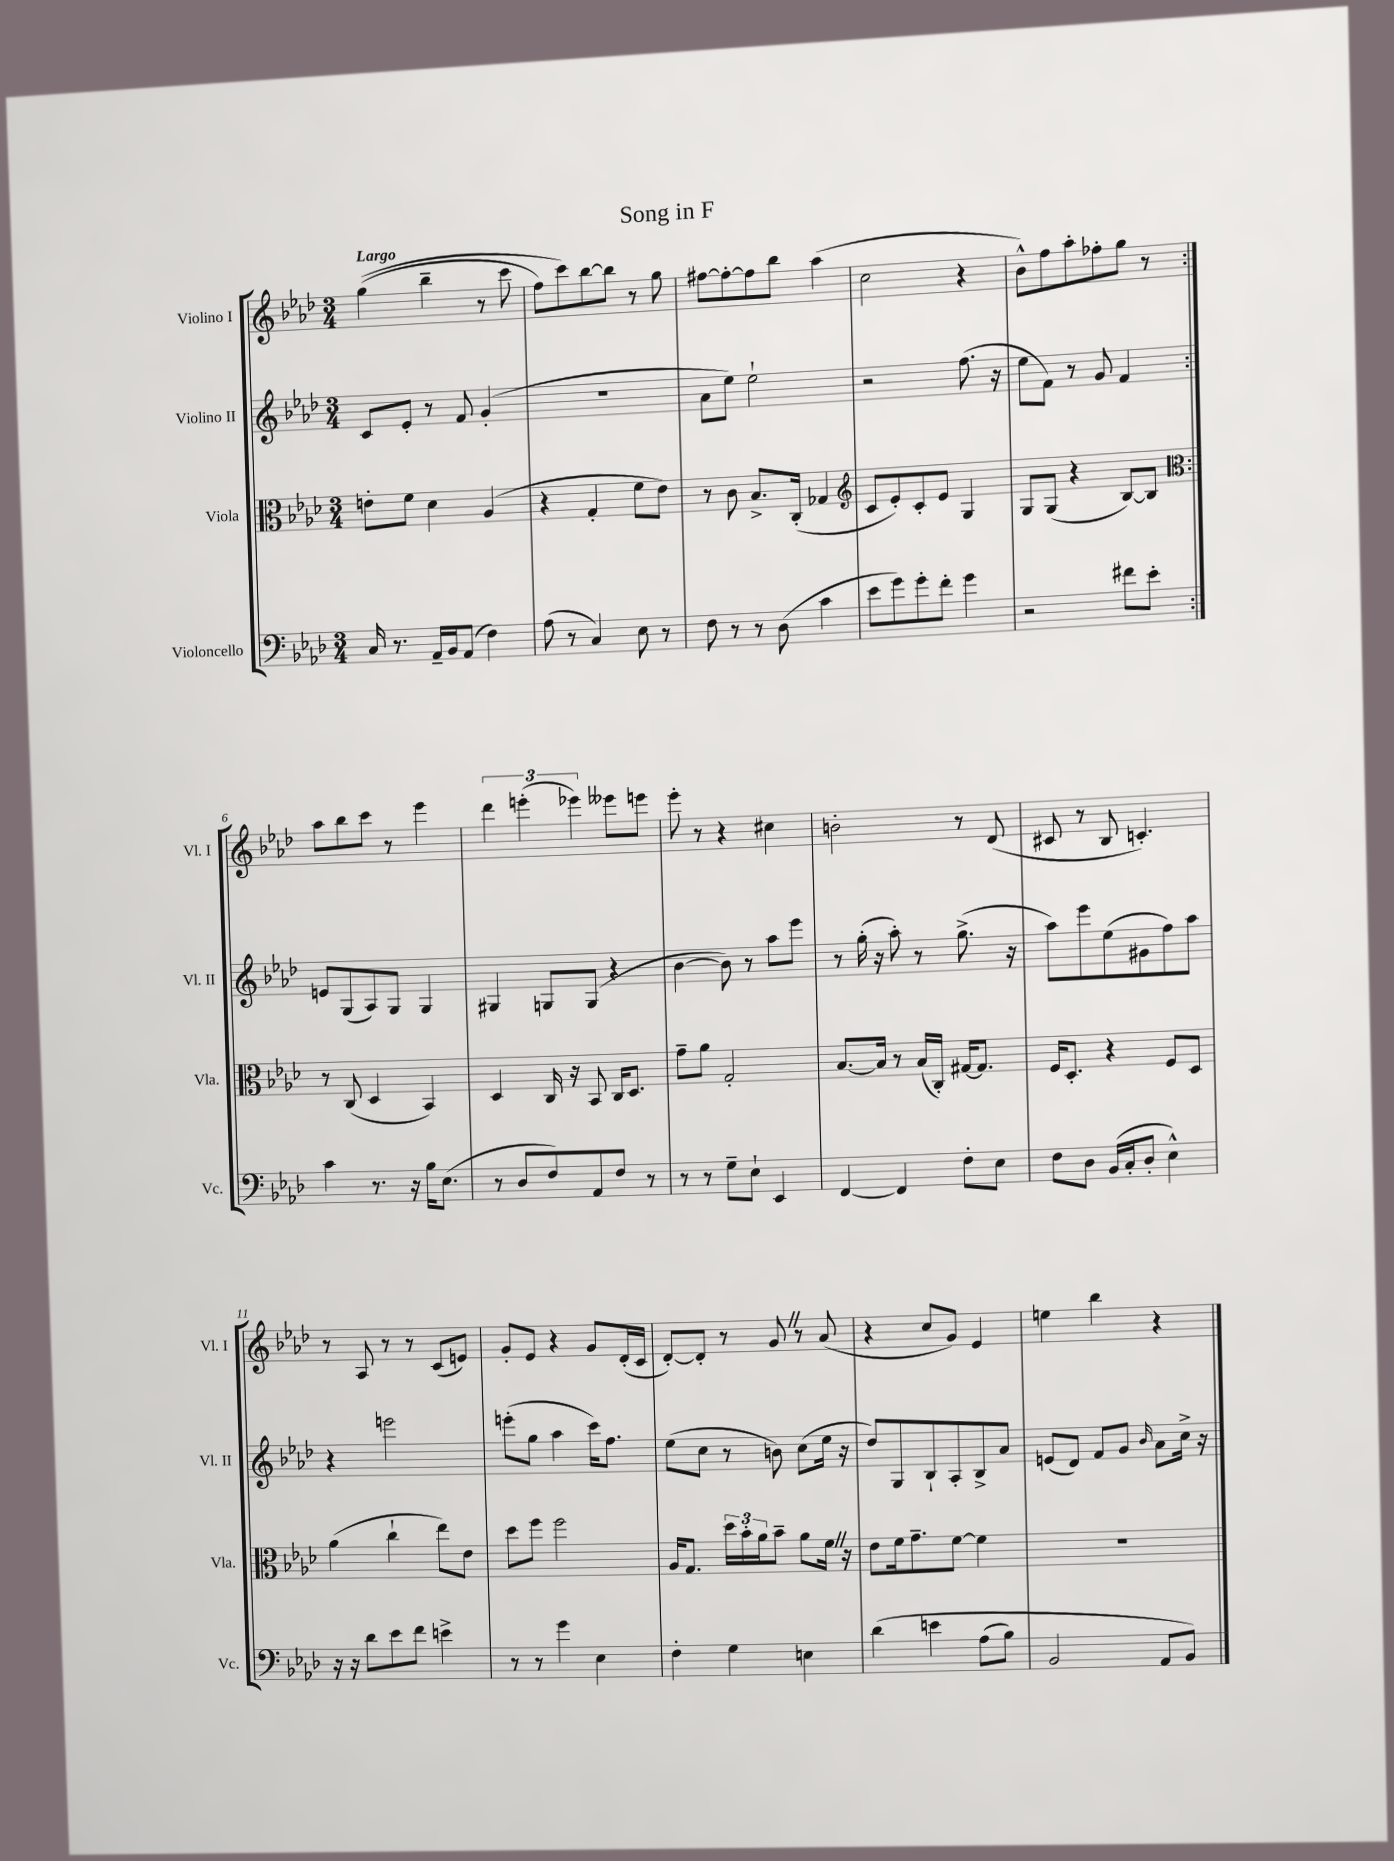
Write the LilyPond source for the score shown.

\header { title = "Song in F" }
<<
\new StaffGroup <<
\new Staff = "s0" \with { instrumentName = "Violino I" shortInstrumentName = "Vl. I" } {
    \clef treble \key aes \major \numericTimeSignature \time 3/4 \tempo "Largo"
    \repeat volta 2 { g''4(\( bes''4-- r8 c'''8 |
    f''8) c'''8\) bes''8~ bes''8 r8 g''8 |
    fis''8~ fis''8~-. fis''8 bes''8 aes''4( |
    c''2 r4 |
    bes'8-^) f''8 aes''8-. fes''8-. g''8 r8 | }
    aes''8 bes''8 c'''8 r8 ees'''4 |
    \tuplet 3/2 { des'''4 e'''4-.( ees'''4) } eeses'''8 e'''8 |
    ees'''8-. r8 r4 cis''4 |
    b'2-. r8 des'8( |
    cis'8 r8 bes8 c'4.-.) |
    r8 aes8 r8 r8 c'8( e'8) |
    g'8-. ees'8 r4 g'8 des'16-.( c'16 |
    des'8~-.) des'8-. r8 g'8 \once \override BreathingSign.text = \markup { \musicglyph "scripts.caesura.straight" } \breathe r8 aes'8( |
    r4 c''8 g'8) ees'4 |
    e''4 bes''4 r4 \bar "|." |
}
\new Staff = "s1" \with { instrumentName = "Violino II" shortInstrumentName = "Vl. II" } {
    \clef treble \key aes \major \numericTimeSignature \time 3/4
    \repeat volta 2 { c'8 ees'8-. r8 f'8 g'4-.( |
    R2. |
    aes'8 ees''8) ees''2-! |
    r2 f''8.( r16 |
    ees''8 f'8) r8 g'8 f'4 | }
    e'8 g8( aes8) g8 g4 |
    gis4 g8 g8( r4 |
    bes'4~ bes'8) r8 aes''8 ees'''8 |
    r8 g''16-.( r16 aes''8-.) r8 g''8.->( r16 |
    aes''8) ees'''8 ees''8( gis'8 f''8) aes''8 |
    r4 e'''2 |
    e'''8-.( g''8 aes''4 c'''16) f''8. |
    ees''8( c''8 r8 b'8) c''8( ees''16 r16 |
    des''8) g8 bes8-! aes8-. bes8-> aes'8 |
    e'8( des'8) f'8 g'8 \grace { bes'16 } aes'8 c''16-> r16 \bar "|." |
}
\new Staff = "s2" \with { instrumentName = "Viola" shortInstrumentName = "Vla." } {
    \clef alto \key aes \major \numericTimeSignature \time 3/4
    \repeat volta 2 { e'8-. f'8 des'4 aes4( |
    r4 g4-. f'8 ees'8) |
    r8 c'8 bes8.-> c16-.( ges4 |
    \clef treble c'8 ees'8-.) c'8-. ees'8 g4 |
    g8 g8( r4 bes8~) bes8 | }
    \clef alto r8 c8( des4 bes,4) |
    des4 c16 r16 bes,8 c16 des8. |
    g'8-- aes'8 g2-. |
    bes8.~ bes16 r8 bes16( c16-.) gis16~ gis8. |
    f16 des8.-. r4 f8 des8 |
    aes'4( c''4-! ees''8) ees'8 |
    des''8 f''8 f''2 |
    aes16 g8. \tuplet 3/2 { des''16 bes'16-. aes'16 } bes'8-- aes'8 f'16 \once \override BreathingSign.text = \markup { \musicglyph "scripts.caesura.straight" } \breathe r16 |
    ees'8 f'16 g'8.-- f'8~ f'4 |
    R2. \bar "|." |
}
\new Staff = "s3" \with { instrumentName = "Violoncello" shortInstrumentName = "Vc." } {
    \clef bass \key aes \major \numericTimeSignature \time 3/4
    \repeat volta 2 { c16 r8. aes,16-- bes,16 aes,8( f4) |
    aes8( r8 c4) ees8 r8 |
    f8 r8 r8 des8( c'4 |
    ees'8 g'8) g'8-. f'8-. g'4 |
    r2 fis'8 ees'8-. | }
    c'4 r8. r16 bes16 ees8.( |
    r8 des8 f8) aes,8 f8 r8 |
    r8 r8 g8-- ees8-! ees,4 |
    f,4~ f,4 f8-. ees8 |
    f8 des8 bes,16( c16-. des8-. ees4-^) |
    r16 r16 des'8 ees'8 f'8 e'4-> |
    r8 r8 g'4 ees4 |
    f4-. g4 e4 |
    des'4\( e'4 aes8( bes8) |
    bes,2 aes,8 bes,8\) \bar "|." |
}
>>
>>
